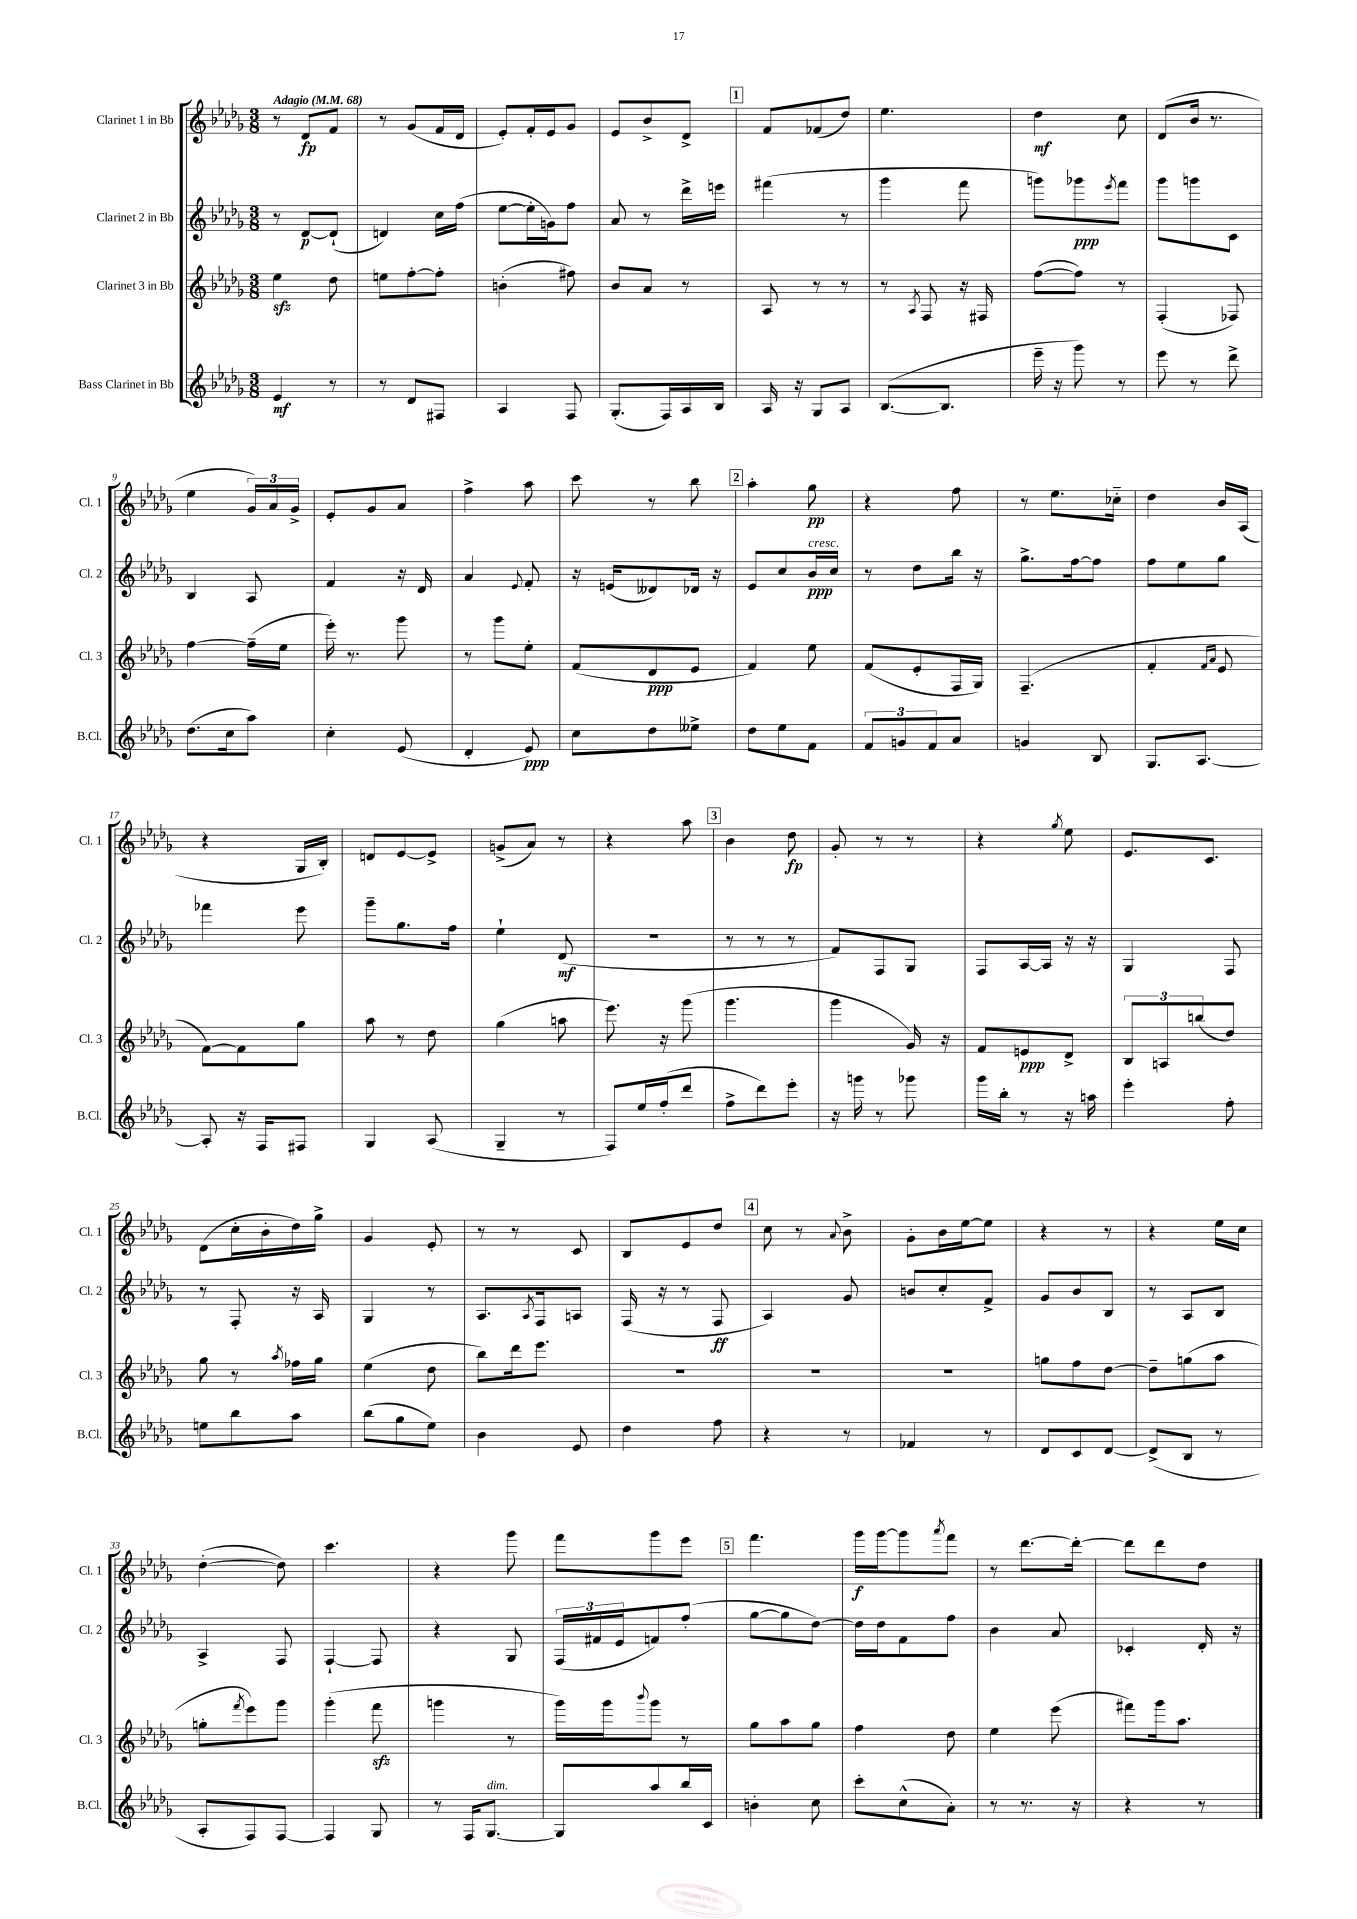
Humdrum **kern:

**kern	**kern	**kern	**kern
*staff4	*staff3	*staff2	*staff1
*clefG2	*clefG2	*clefG2	*clefG2
*k[b-e-a-d-g-]	*k[b-e-a-d-g-]	*k[b-e-a-d-g-]	*k[b-e-a-d-g-]
*M3/8	*M3/8	*M3/8	*M3/8
*MM68	*MM68	*MM68	*MM68
4e-/	4ee-\	8r	8r
.	.	[8d-/L	8d-/L
8r	8dd-\	(8d-`/]J	8f/J
=	=	=	=
8r	8ee\L	4d/)	8r
8d-/L	[8ff'\	.	(8g-/L
8F#/J	8ff'\]J	16cc\LL	16f/L
.	.	(16ff\JJ	16d-/JJ
=	=	=	=
4A-/	(4b'\	[8ee-\L	8e-'/L)
.	.	16ee-'\]L	16f'/L
.	.	16g\J)	16e-/J
8F/	8ff#\)	8ff\J	8g-/J
=	=	=	=
(8.G-'/L	8b-/L	8a-/	8e-/L
.	8a-/J	8r	8b-^/
16F/L)	.	.	.
16A-/	8r	16ddd-^\LL	8d-^/J
16B-/JJ	.	16eee\JJ	.
=	=	=	=
16A-/	8A-/	(4fff#\	8f/L
16r	.	.	.
8G-/L	8r	.	(8f-/
8A-/J	8r	8r	8dd-/J)
=	=	=	=
([8.B-/L	8r	4ggg-\	4.ee-\
.	8qA-/	.	.
.	8F/	.	.
8.B-/]J	.	.	.
.	16r	8fff\	.
.	16F#/	.	.
=	=	=	=
16eee-~\	([8ff\L	8ggg\L)	4dd-\
16r	.	.	.
8ggg-\)	8ff\]J)	8ggg-\	.
.	.	8qeee-/	.
8r	8r	8fff\J	8cc\
=	=	=	=
8eee-\	(4F'/	8ggg-\L	(8d-/L
8r	.	8ggg\	16b-/Jk
.	.	.	8.r
8ddd-^\	8F-/)	8c\J	.
=	=	=	=
(8.dd-\L	[4ff\	4B-/	4ee-\
16cc\k	.	.	.
8aa-\J)	(16ff~\]LL	8A-/	24g-/LL)
.	.	.	24a-/
.	16ee-\JJ	.	.
.	.	.	24g-^/JJ
=	=	=	=
4cc'\	16eee-'\)	4f/	8e-'/L
.	8.r	.	.
.	.	.	8g-/
(8e-/	8ggg-\	16r	8a-/J
.	.	16d-/	.
=	=	=	=
4d-'/	8r	4a-/	4ff^\
.	8ggg-\L	.	.
.	.	8qqe-/	.
8e-/)	8ee-'\J	8f'/	8aa-\
=	=	=	=
8cc\L	(8f/L	16r	8ccc\
.	.	(16e/LK	.
8dd-\	8d-/	8d--/)	8r
8ee--^\J	8e-/J	16d-/Jk	8bb-\
.	.	16r	.
=	=	=	=
8dd-\L	4f/)	8e-/L	4aa-'\
8ee-\	.	8cc/	.
8f\J	8ee-\	16b-/L	8gg-\
.	.	16cc/JJ	.
=	=	=	=
12f/L	(8f/L	8r	4r
12g/	.	.	.
.	8e-'/	8dd-\L	.
12f/	.	.	.
8a-/J	16F/L	16bb-\Jk	8ff\
.	16G-/JJ)	16r	.
=	=	=	=
4g/	(4.F~/	8.gg-^\L	8r
.	.	.	8.ee-\L
.	.	[16ff\k	.
8B-/	.	8ff\]J	.
.	.	.	16cc-'~\Jk
=	=	=	=
8.G-/L	4f'/	8ff\L	4dd-\
.	.	8ee-\	.
[8.A-/J	.	.	.
.	16qqf/LL	.	.
.	16qqa-/JJ	.	.
.	8e-/	8gg-\J	16b-/LL
.	.	.	(16A-/JJ
=	=	=	=
8A-'/]	[8f\L)	4fff-\	4r
16r	8f\]	.	.
16F/LK	.	.	.
8F#/J	8gg-\J	8eee-\	16G-/LL
.	.	.	16B-'/JJ)
=	=	=	=
4G-/	8aa-\	8ggg-~\L	8d/L
.	8r	8.gg-\	[8e-/
(8A-/	8dd-\	.	8e-^/]J
.	.	16ff\Jk	.
=	=	=	=
4G-~/	(4gg-\	4ee-`\	(8g^/L
.	.	.	8a-/J)
8r	8aa\	(8d-/	8r
=	=	=	=
8F/L)	8.eee-\)	4.r	4r
16ee-/L	.	.	.
(16ff'/J	16r	.	.
8ddd-/J	(8ggg-\	.	8aa-\
=	=	=	=
8ff^\L	4.ggg-\	8r	4b-\
8ddd-\)	.	8r	.
8eee-'\J	.	8r	8dd-\
=	=	=	=
16r	4ggg-\	8f/L)	8g-'/
16ggg\	.	.	.
8r	.	8F/	8r
8ggg-\	16g-/)	8G-/J	8r
.	16r	.	.
=	=	=	=
16ggg-\LL	8f/L	8F/L	4r
16bb-'\JJ	.	.	.
8r	8e/	[16A-/L	.
.	.	16A-/]JJ	.
.	.	.	8qgg-/
16r	8d-^/J	16r	8ee-\
16aa\	.	16r	.
=	=	=	=
4eee-'\	12B-/L	4G-/	8.e-/L
.	12A/	.	.
.	(12bb/	.	.
.	.	.	8.c/J
8ff'\	8dd-/J)	8F/	.
=	=	=	=
8ee\L	8gg-\	8r	(8d-\L
8bb-\	8r	8F'/	16cc'\L
.	.	.	16b-'\
.	8qaa-/	.	.
8aa-\J	16ff-\LL	16r	16dd-\)
.	16gg-\JJ	16A-/	16gg-^\JJ
=	=	=	=
(8bb-\L	(4ee-\	4G-/	4g-/
8gg-\	.	.	.
8ee-\J)	8dd-\	8r	8e-'/
=	=	=	=
4b-\	8bb-\L)	8.A-/L	8r
.	16ddd-\k	.	8r
.	.	8qA-/	.
.	8.eee-\J	16F/k	.
8e-/	.	8A/J	8c/
=	=	=	=
4dd-\	4.r	(16F/	8B-/L
.	.	16r	.
.	.	8r	8e-/
8ff\	.	8F/	8dd-/J
=	=	=	=
4r	4.r	4A-/)	8cc\
.	.	.	8r
.	.	.	8qqa-/
8r	.	8g-/	8b-^\
=	=	=	=
4f-/	4.r	8b/L	8g-'\L
.	.	8cc'/	16b-\L
.	.	.	[16ee-\J
8r	.	8f^/J	8ee-\]J
=	=	=	=
8d-/L	8gg\L	8g-/L	4r
8c/	8ff\	8b-/	.
[8d-/J	[8dd-\J	8B-/J	8r
=	=	=	=
(8d-^/]L	8dd-~\]L	8r	4r
8B-/J	(8gg\	8A-/L	.
8r	8aa-\J	8B-/J	16ee-\LL
.	.	.	16cc\JJ
=	=	=	=
8A-'/L	8gg'\L	4A-^/	([4dd-'\
.	8qfff/	.	.
8F/)	8eee-\)	.	.
[8F/J	8ggg-\J	8F/	8dd-\])
=	=	=	=
4F/]	(4ggg-'\	[4F`/	4.ccc\
8G-/	8fff\	8F/]	.
=	=	=	=
8r	4ggg\	4r	4r
16F/LK	.	.	.
[8.G-/J	.	.	.
.	8r	8G-/	8ggg-\
=	=	=	=
8G-/]L	16ggg-\LL)	(24F/LL	8fff\L
.	.	24f#/	.
.	16ggg-\J	.	.
.	.	24e-/J	.
.	8qqbbb-/	.	.
8aa-/	8ggg-\J	8f/)	8ggg-\
16bb-/L	8r	(8ff'/J	8eee-\J
16c/JJ	.	.	.
=	=	=	=
4b'\	8gg-\L	[8gg-\L	4.fff\
.	8aa-\	8gg-\]	.
8cc\	8gg-\J	[8dd-\J)	.
=	=	=	=
8ccc'\L	4ff\	16dd-\]LL	16ggg-\LL
.	.	16dd-\J	[16ggg-\J
(8cc^^\	.	8f\	8ggg-\]
.	.	.	8qaaa-/
8a-'\J)	8dd-\	8ff\J	8fff\J
=	=	=	=
8r	4ee-\	4b-\	8r
8.r	.	.	[8.ddd-\L
.	(8eee-\	8a-/	.
16r	.	.	16ddd-'\_Jk
=	=	=	=
4r	8fff#\L)	4c-'/	8ddd-\]L
.	16ggg-\k	.	8ddd-\
.	8.aa-\J	.	.
8r	.	16d-'/	8dd-\J
.	.	16r	.
==	==	==	==
*-	*-	*-	*-
